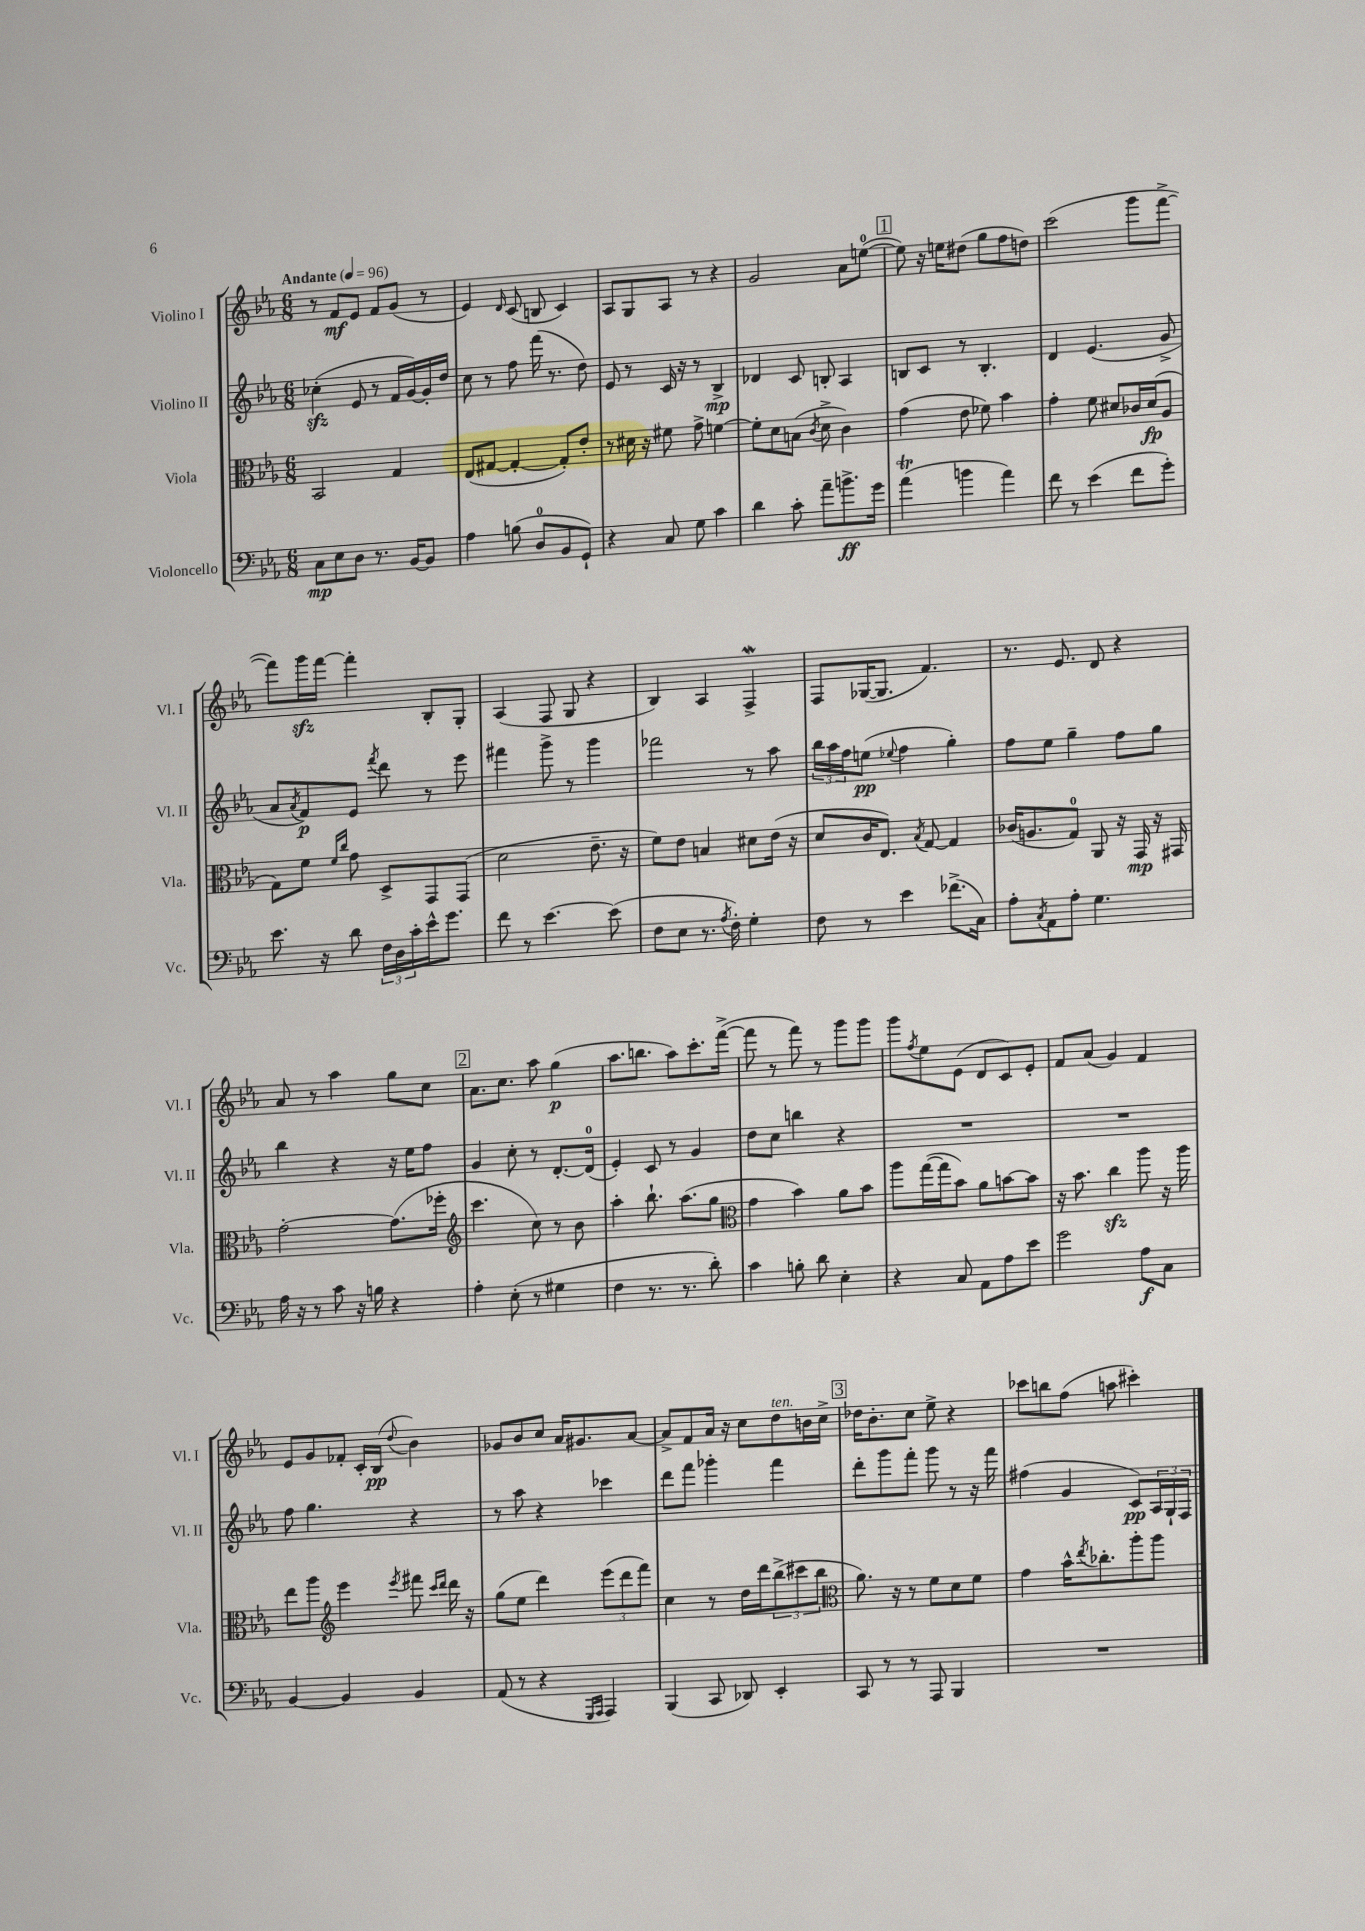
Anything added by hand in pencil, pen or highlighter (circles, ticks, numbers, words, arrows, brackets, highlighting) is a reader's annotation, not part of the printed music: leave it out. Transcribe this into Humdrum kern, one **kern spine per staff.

**kern	**kern	**kern	**kern
*staff4	*staff3	*staff2	*staff1
*clefF4	*clefC3	*clefG2	*clefG2
*k[b-e-a-]	*k[b-e-a-]	*k[b-e-a-]	*k[b-e-a-]
*M6/8	*M6/8	*M6/8	*M6/8
*MM96	*MM96	*MM96	*MM96
8C	2BB-	(4cc-'	8r
8E-	.	.	8f
8D	.	8e-	8e-
8.r	.	8r	8f
.	4G	16f	(8g
[16BB-	.	[16g)	.
8BB-]	.	16g']	8r
.	.	16dd	.
=	=	=	=
4A-	(8E-	8cc	4e-)
.	[8G#	8r	.
.	.	.	16qqd
(8B	4G#'_	8ff	(8c
8D	.	(16fff	8B
.	.	8.r	.
8BB-	8G#'])	.	4c)
8GG`)	8e-'	8dd)	.
=	=	=	=
4r	8r	8e-	8A-
.	16d#	8r	8G
.	16r	.	.
8C	8f#	16c	8A-
.	.	16r	.
8G	8g^	8r	8r
4c	[4f	4B-^	4r
=	=	=	=
4d	8f']	4d-	2g
.	8d	.	.
8c'	(8B	8c	.
.	8qc	.	.
8a-~	8d^	8B'	.
8.b^	4c)	4A-	8a-
.	.	.	([8ee
16g	.	.	.
=	=	=	=
(4a-	(4g	8B	8ee])
.	.	8c	16r
.	.	.	16ee
4b	8e-	8r	(8dd#
.	8f-)	4.B'	8gg
4a-)	4b-	.	8ff
.	.	.	8dd)
=	=	=	=
8f	4g'	4d	(2ccc
8r	.	.	.
(4e-	8f	(4.e-	.
.	8d#	.	.
8f	16c-	.	8ggg
.	(16d#	.	.
8g')	8A-	8g^	[8fff^
=	=	=	=
8.e-	8G)	8a-	8fff])
.	.	8qa-	.
.	8f	8f)	16ggg
16r	.	.	[16fff
.	16qqf	.	.
.	16qqcc	.	.
8d	8g	8e-	4fff']
.	.	8qfff	.
24F	8D^	8ddd	.
24D	.	.	.
24c'	.	.	.
16e-^^	8GG	8r	8B-'
8.g	.	.	.
.	(8GG	8eee-	8G'
=	=	=	=
8f	2d	4fff#	(4A-
8r	.	.	.
[4.e-	.	8ggg^	8F
.	.	8r	8G
.	8.e-~	4ggg	4r
(8e-]	.	.	.
.	16r	.	.
=	=	=	=
8F	8f)	2fff-	4B-)
8E-	8e-	.	.
8.r	4B	.	4A-
8qA-	.	.	.
16F')	.	.	.
4G'	8d#	8r	4F^
.	(16e-	8aa-	.
.	16r	.	.
=	=	=	=
8F	8d	24bb-	8F
.	.	24aa-	.
.	.	24ff	.
8r	16c	(8ee	([16G-
.	8.E-)	.	8.G-]
.	.	8qqee-	.
4e-	.	4ff	.
.	8qB-	.	.
.	[8G	.	4.f)
(8.f-^	4G]	4gg')	.
16C)	.	.	.
=	=	=	=
8A-'	(16c-	8ff	8.r
.	8.A	.	.
8qC	.	.	.
8AA-	.	8ee-	.
.	.	.	8.e-
8A-'	8G)	4gg~	.
4.G	8AA-	.	8d
.	16r	8ff	4r
.	16GG	.	.
.	16r	8gg	.
.	16GG#	.	.
=	=	=	=
16A-	[2g'	4bb-	8a-
16r	.	.	.
8r	.	.	8r
8c	.	4r	4aa-
16r	.	.	.
16B	.	.	.
4r	(8.g]	16r	8gg
.	.	16ee-	.
.	.	8ff	8cc
.	16ff-'	.	.
=	=	=	=
*	*clefG2	*	*
4A-'	4.ccc	4g	8.a-
.	.	.	8.cc
(8E-'	.	8cc'	.
8r	8cc)	8r	8aa-
4G#	8r	[8.d'	(4gg
.	8b-	.	.
.	.	(16d]	.
=	=	=	=
4F	4aa-'	4e-')	8.aa-
.	.	.	8.bb
8.r	8.bb-`	8c	.
.	.	8r	8aa-)
8.r	(8.aa-	.	.
.	.	4g	8.ccc'
8d')	8gg	.	.
.	.	.	([16fff^
=	=	=	=
*	*clefC3	*	*
4c	4g	8dd	8fff]
.	.	8cc	8r
8B'	4b-)	4bb	8fff)
8d	.	.	8r
4E-'	8a-	4r	8ggg
.	8b-	.	8ggg
=	=	=	=
4r	8aa-	2.r	8ggg
.	.	.	8qff
.	([16gg	.	8ee-
.	16gg]	.	.
8C	8b-)	.	(8e-
8AA-	8a-	.	8d
8A-	[8b	.	8c)
8e-	8b]	.	8e-'
=	=	=	=
2g	16r	2.r	8f
.	8.b-	.	.
.	.	.	(8a-
.	4cc	.	4g)
8A-	8aa-	.	4f
8C	16r	.	.
.	16aa-	.	.
=	=	=	=
[4BB-	8ee-	8ff	8e-
.	8aa-	4.gg	8g
*	*clefG2	*	*
4BB-]	4eee-	.	8f-'
.	.	.	16c'
.	.	.	(16B-
.	8qeee-	.	8qqdd
4BB-	8fff#	4r	4b-)
.	16qqccc	.	.
.	16qqddd	.	.
.	16ddd	.	.
.	16r	.	.
=	=	=	=
(8AA-	(8gg	8r	8g-
8r	8ee-	8aa-	8b-
4r	4ddd)	4r	8cc
.	.	.	16a-
.	.	.	8.g#
16qqGGG	.	.	.
16qqAAA-	.	.	.
4AAA-)	(12eee-	4ccc-	.
.	12ddd	.	.
.	.	.	[8a-
.	12fff)	.	.
=	=	=	=
(4BBB-	4cc	8ddd	8a-^]
.	.	8fff	8f
8CC	8r	4ggg-'	16a-
.	.	.	16r
8DD-)	16dd	.	8cc
.	16ddd	.	.
4EE-'	(12bb-^	4fff	8dd
.	12ccc#	.	.
.	.	.	16b
.	12bb-	.	.
.	.	.	16cc^
=	=	=	=
*	*clefC3	*	*
8CC	8.a-)	8ddd'	16dd-
.	.	.	8.b-'
8r	.	8ggg	.
.	16r	.	.
8r	8r	8fff'	8cc
8AAA-	8f	8ggg	8ee-^
4BBB-	8d	8r	4r
.	8f	16r	.
.	.	16fff	.
=	=	=	=
2.r	4g	(4ff#	8ccc-
.	.	.	8bb
.	16b-^^	4g	(8ff
.	8qee-	.	.
.	8.cc-'	.	.
.	.	.	8aa
.	8aa-'	8c)	4ccc#')
.	8aa-	24A-	.
.	.	24G`	.
.	.	24F	.
==	==	==	==
*-	*-	*-	*-
